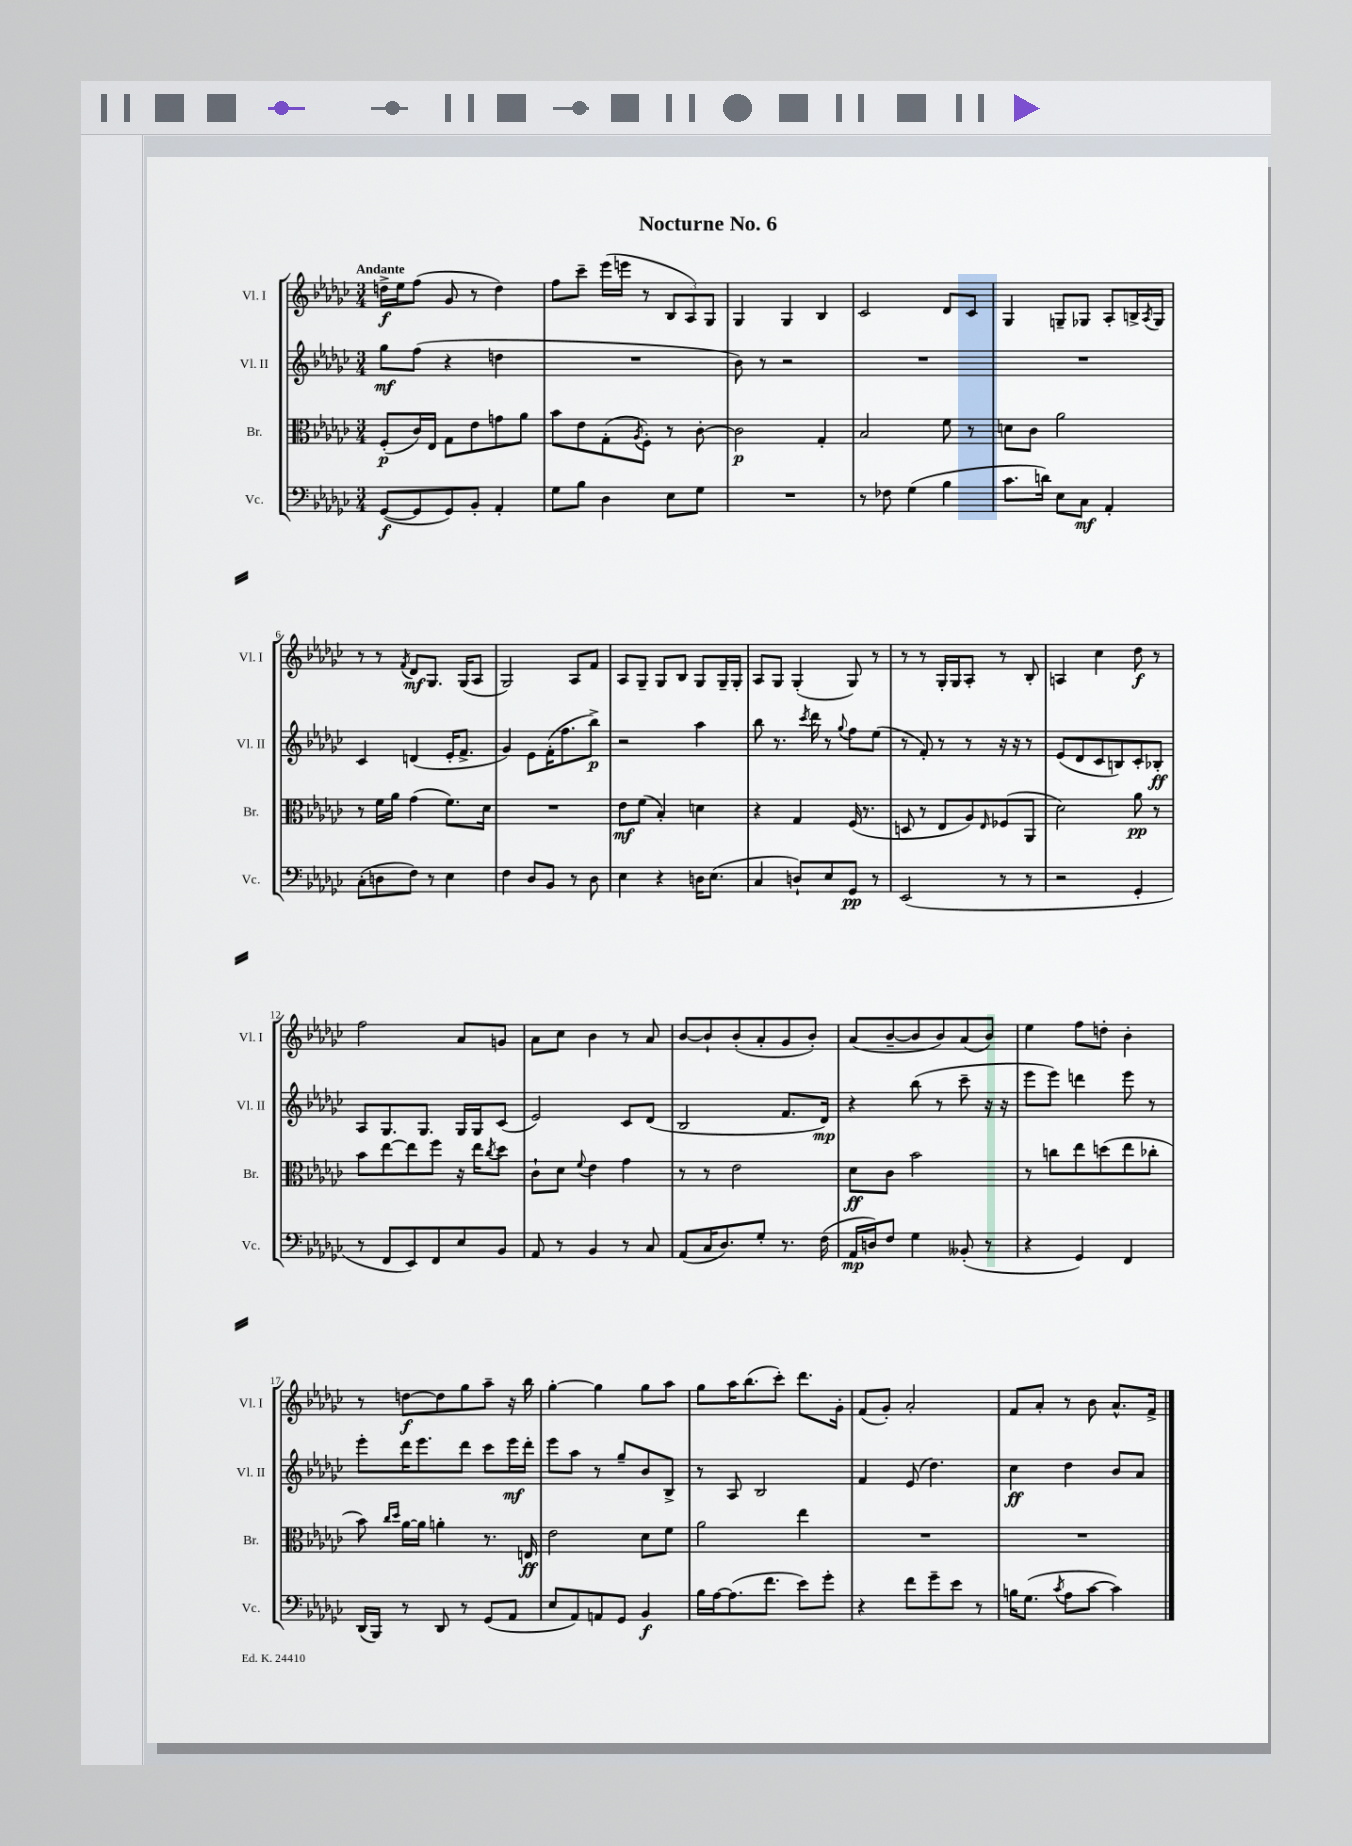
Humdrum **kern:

**kern	**dynam	**kern	**dynam	**kern	**dynam	**kern	**dynam
*part4	*part4	*part3	*part3	*part2	*part2	*part1	*part1
*staff4	*staff4	*staff3	*staff3	*staff2	*staff2	*staff1	*staff1
*I"Vc.	*	*I"Br.	*	*I"Vl. II	*	*I"Vl. I	*
*I'Vc.	*	*I'Br.	*	*I'Vl. II	*	*I'Vl. I	*
*clefF4	*	*clefC3	*	*clefG2	*	*clefG2	*
*k[b-e-a-d-g-c-]	*	*k[b-e-a-d-g-c-]	*	*k[b-e-a-d-g-c-]	*	*k[b-e-a-d-g-c-]	*
*M3/4	*	*M3/4	*	*M3/4	*	*M3/4	*
=1	=1	=1	=1	=1	=1	=1	=1
!	!	!	!	!	!	!LO:TX:a:B:t=Andante	!
([8GG-/L	f	(8F'/L	p	8gg-\L	mf	16ddn^\LL	f
.	.	.	.	.	.	16ee-\J	.
8GG-/]	.	16c-/L)	.	(8ff\J	.	(8ff\J	.
.	.	16E-/JJ	.	.	.	.	.
8GG-/)	.	8G-\L	.	4r	.	8g-/	.
8BB-'/J	.	8e-\	.	.	.	8r	.
4AA-'/	.	8gn\	.	4ddn\	.	4dd\)	.
.	.	8a-\J	.	.	.	.	.
=2	=2	=2	=2	=2	=2	=2	=2
8G-\L	.	8b-\L	.	2.r	.	8ff\L	.
8B-\J	.	8e-\	.	.	.	8ccc-~\J	.
4D-\	.	(8G-'\	.	.	.	(16eee-\LL	.
.	.	.	.	.	.	16eeen\JJ	.
.	.	8qA-/	.	.	.	.	.
.	.	8F'\J)	.	.	.	8r	.
8E-\L	.	8r	.	.	.	12B-/L	.
.	.	.	.	.	.	12A-/)	.
8G-\J	.	[8c-'\	.	.	.	.	.
.	.	.	.	.	.	12G-/J	.
=3	=3	=3	=3	=3	=3	=3	=3
2.r	.	2c-\]	p	8b-\)	.	4G-/	.
.	.	.	.	8r	.	.	.
.	.	.	.	2r	.	4G-/	.
.	.	4G-'/	.	.	.	4B-/	.
=4	=4	=4	=4	=4	=4	=4	=4
8r	.	2B-/	.	2.r	.	2c-/	.
8F-X\	.	.	.	.	.	.	.
(4G-\	.	.	.	.	.	.	.
4B-\	.	8f\	.	.	.	8d-/L	.
.	.	8r	.	.	.	8c-/J	.
=5	=5	=5	=5	=5	=5	=5	=5
8.c-\L	.	8dn\L	.	2.r	.	4G-/	.
.	.	8c-\J	.	.	.	.	.
16dn\Jk)	.	.	.	.	.	.	.
8E-\L	.	2a-\	.	.	.	8Gn~/L	.
8C-\J	mf	.	.	.	.	8G-X/J	.
4AA-'/	.	.	.	.	.	8A-'/L	.
.	.	.	.	.	.	16Bn^/L	.
.	.	.	.	.	.	8qA-/	.
.	.	.	.	.	.	16G-/JJ	.
!!LO:LB:g=z
=6	=6	=6	=6	=6	=6	=6	=6
(8C-'\L	.	8r	.	4c-/	.	8r	.
8Dn\	.	16f\LL	.	.	.	8r	.
.	.	16a-\JJ	.	.	.	.	.
.	.	.	.	.	.	8qf/	.
8F\J)	.	(4g-\	.	(4dn/	.	8d-/L	mf
8r	.	.	.	.	.	8.G-/J	.
4E-\	.	8.f\L)	.	16e-'/KL	.	.	.
.	.	.	.	8.f^/J	.	(16G-/KL	.
.	.	.	.	.	.	8A-/J	.
.	.	16d-\Jk	.	.	.	.	.
=7	=7	=7	=7	=7	=7	=7	=7
4F\	.	2.r	.	4g-/)	.	2G-/)	.
8D-/L	.	.	.	8e-\L	.	.	.
8BB-/J	.	.	.	(16f'\K	.	.	.
.	.	.	.	8.ff\	.	.	.
8r	.	.	.	.	.	8A-/L	.
8D-\	.	.	.	8bb-^\J)	p	8f/J	.
=8	=8	=8	=8	=8	=8	=8	=8
4E-\	.	8e-\L	mf	2r	.	8A-/L	.
.	.	(8f\J	.	.	.	8G-~/J	.
4r	.	4B-'/)	.	.	.	8G-/L	.
.	.	.	.	.	.	8B-/J	.
16Dn\KL	.	4dn\	.	4aa-\	.	8G-/L	.
(8.E-\J	.	.	.	.	.	.	.
.	.	.	.	.	.	16G-~/L	.
.	.	.	.	.	.	16G-'/JJ	.
=9	=9	=9	=9	=9	=9	=9	=9
4C-/	.	4r	.	8bb-\	.	8A-/L	.
.	.	.	.	8.r	.	8G-/J	.
8Dn`/L)	.	4G-/	.	.	.	(4G-'/	.
.	.	.	.	8qccc-/	.	.	.
.	.	.	.	16ddd-\	.	.	.
8E-/	.	.	.	8r	.	.	.
.	.	.	.	8qqgg-/	.	.	.
8GG-/J	pp	(16F/	.	8ff\L	.	8G-/)	.
.	.	8.r	.	.	.	.	.
8r	.	.	.	(8ee-\J	.	8r	.
=10	=10	=10	=10	=10	=10	=10	=10
(2EE-/	.	8Dn/	.	8r	.	8r	.
.	.	8r	.	8f'/)	.	8r	.
.	.	8E-/L	.	8r	.	16G-'/LL	.
.	.	.	.	.	.	16G-/J	.
.	.	8A-/)	.	8r	.	8A-'/J	.
.	.	16qqE-/	.	.	.	.	.
8r	.	(8F-X/	.	16r	.	8r	.
.	.	.	.	16r	.	.	.
8r	.	8AA-/J	.	8r	.	8B-'/	.
=11	=11	=11	=11	=11	=11	=11	=11
2r	.	2d-\)	.	(8e-/L	.	4An/	.
.	.	.	.	8d-/	.	.	.
.	.	.	.	8c-/	.	4cc-\	.
.	.	.	.	8Bn/)	.	.	.
4GG-'/	.	8a-\	pp	8c-'/	.	8dd-\	f
.	.	8r	.	8B-X'/J	ff	8r	.
!!LO:LB:g=z
=12	=12	=12	=12	=12	=12	=12	=12
8r	.	8b-\L	.	8A-/L	.	2ff\	.
8FF/L	.	[8ee-\	.	8.G-/	.	.	.
8EE-/)	.	8ee-\]	.	.	.	.	.
.	.	.	.	8.G-/J	.	.	.
8FF/	.	8ff\J	.	.	.	.	.
8E-/	.	16r	.	16G-/LL	.	8a-/L	.
.	.	16ee-\KL	.	16G-/J	.	.	.
.	.	8qcc-/	.	.	.	.	.
8BB-/J	.	8dd-\J	.	(8c-/J	.	8gn/J	.
=13	=13	=13	=13	=13	=13	=13	=13
8AA-/	.	8c-`\L	.	2e-/)	.	8a-\L	.
8r	.	8d-\J	.	.	.	8cc-\J	.
.	.	8qqf/	.	.	.	.	.
4BB-/	.	4e-\	.	.	.	4b-\	.
8r	.	4g-\	.	8c-/L	.	8r	.
8C-/	.	.	.	(8d-/J	.	8a-/	.
=14	=14	=14	=14	=14	=14	=14	=14
(8AA-/L	.	8r	.	2B-/	.	[8b-/L	.
16C-/K	.	8r	.	.	.	8b-`/]	.
8.D-/)	.	.	.	.	.	.	.
.	.	2e-\	.	.	.	(8b-'/	.
8G-'/J	.	.	.	.	.	8a-'/	.
8.r	.	.	.	8.f/L	.	8g-/	.
.	.	.	.	.	.	8b-'/J)	.
(16F\	.	.	.	16d-/Jk)	mp	.	.
=15	=15	=15	=15	=15	=15	=15	=15
16AA-/LL	mp	8d-\L	ff	4r	.	(8a-/L	.
16Dn/J)	.	.	.	.	.	.	.
8F/J	.	8c-\J	.	.	.	[8b-~/	.
4G-\	.	2b-\	.	(8bb-\	.	8b-/]	.
.	.	.	.	8r	.	8b-/)	.
(8BB--X'/	.	.	.	8ccc-~\	.	(8a-/	.
8r	.	.	.	16r	.	8b-/J)	.
.	.	.	.	16r	.	.	.
=16	=16	=16	=16	=16	=16	=16	=16
4r	.	8r	.	8eee-\L	.	4ee-\	.
.	.	8ccn\L	.	8eee-\J)	.	.	.
4GG-/)	.	8ee-\	.	4dddn\	.	8ff\L	.
.	.	(8ddn\	.	.	.	8ddn'\J	.
4FF/	.	8ee-\	.	8eee-\	.	4b-'\	.
.	.	8cc-X'\J	.	8r	.	.	.
!!LO:LB:g=z
=17	=17	=17	=17	=17	=17	=17	=17
(16DD-/LL	.	8b-\)	.	8eee-'\L	.	8r	.
16BBB-/JJ)	.	.	.	.	.	.	.
.	.	16qqcc-/LL	.	.	.	.	.
.	.	16qqdd-/JJ	.	.	.	.	.
8r	.	[16a-\LL	.	16ddd-\K	.	[8ddn\L	f
.	.	16a-\JJ]	.	8.eee-\	.	.	.
8DD-/	.	4an'\	.	.	.	8dd\]	.
8r	.	.	.	8ddd-\J	.	8gg-\	.
(8GG-/L	.	8.r	.	8ccc-\L	.	8aa-~\J	.
8AA-/J	.	.	.	16eee-\L	mf	16r	.
.	.	16En/	ff	16ddd-'\JJ	.	16bb-\	.
=18	=18	=18	=18	=18	=18	=18	=18
8E-/L	.	2e-\	.	8eee-\L	.	[4gg-'\	.
8AA-/)	.	.	.	8aa-\J	.	.	.
8AAn/	.	.	.	8r	.	4gg-\]	.
8GG-/J	.	.	.	8gg-~/L	.	.	.
4BB-/	f	8d-\L	.	8b-/	.	8gg-\L	.
.	.	8f\J	.	8B-^/J	.	8aa-\J	.
=19	=19	=19	=19	=19	=19	=19	=19
16B-\LL	.	2a-\	.	8r	.	8gg-\L	.
[16A-\J	.	.	.	.	.	.	.
(8.A-\]	.	.	.	8A-/	.	16aa-\K	.
.	.	.	.	.	.	(8.bb-\	.
.	.	.	.	2B-/	.	.	.
8.f\J	.	.	.	.	.	.	.
.	.	.	.	.	.	8ccc-'\J)	.
8e-\L)	.	4ee-\	.	.	.	8.ddd-\L	.
8g-'\J	.	.	.	.	.	.	.
.	.	.	.	.	.	16g-'\Jk	.
=20	=20	=20	=20	=20	=20	=20	=20
4r	.	2.r	.	4f/	.	(8f/L	.
.	.	.	.	.	.	8g-'/J)	.
8f\L	.	.	.	(8e-/	.	2a-'/	.
8g-~\	.	.	.	4.dd-\)	.	.	.
8e-\J	.	.	.	.	.	.	.
8r	.	.	.	.	.	.	.
=21	=21	=21	=21	=21	=21	=21	=21
16Bn\KL	.	2.r	.	4cc-\	ff	8f/L	.
(8.G-\J	.	.	.	.	.	.	.
.	.	.	.	.	.	8a-'/J	.
8qc-/	.	.	.	.	.	.	.
8A-\L	.	.	.	4dd-\	.	8r	.
[8c-\J	.	.	.	.	.	8b-\	.
4c-\])	.	.	.	8b-/L	.	8.a-^^/L	.
.	.	.	.	8a-/J	.	.	.
.	.	.	.	.	.	16f^/Jk	.
==	==	==	==	==	==	==	==
*-	*-	*-	*-	*-	*-	*-	*-
